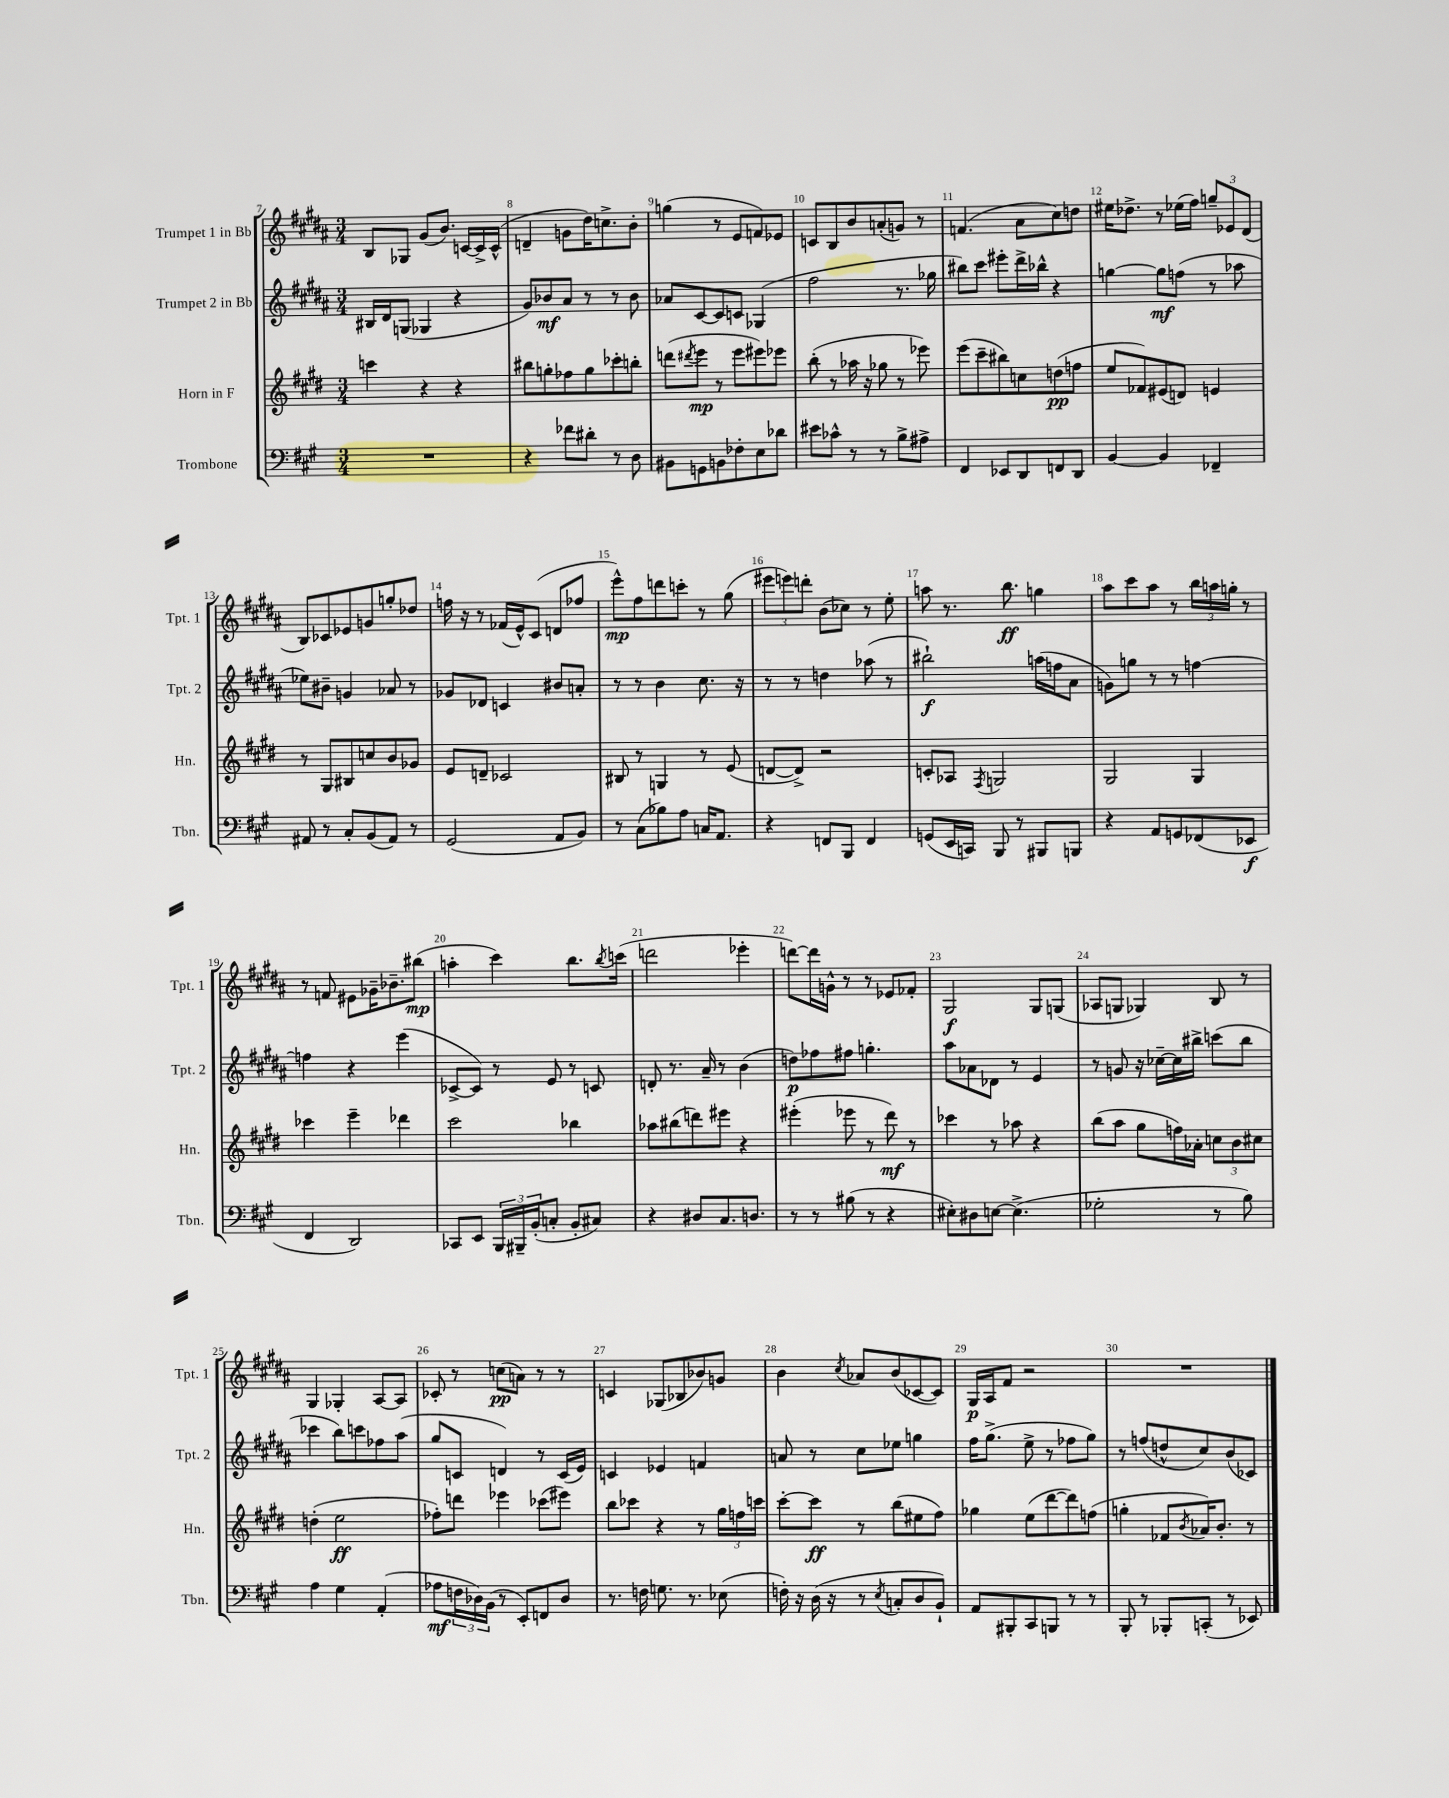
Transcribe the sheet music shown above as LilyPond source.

<<
\new StaffGroup <<
\new Staff = "s0" \with { instrumentName = "Trumpet 1 in Bb" shortInstrumentName = "Tpt. 1" } {
    \clef treble \key b \major \numericTimeSignature \time 3/4
    b8 ges8 gis'8( b'8.) c'16~ c'16-> c'16-^( |
    d'4-- g'8 dis''16) c''8.-> b'8-. |
    g''4( r8 e'8 f'8) ees'8 |
    c'8 b8 b'8 a'8-.( g'8) r8 |
    f'4.( ais'8 cis''8) d''8 |
    eis''16 des''8.-> r8 ees''16( fis''16) \tuplet 3/2 { g''8-- ees'8 dis'8( } |
    b8) ces'8 ees'8 g'8 g''8-. des''8 |
    f''16 r16 r8 fes'16( e'16-^) cis'8( d'8 fes''8 |
    e'''8-^\mp) fis''8 d'''8 c'''8-. r8 gis''8( |
    \tuplet 3/2 { eis'''8 e'''8) d'''8-. } b'8( ces''8) r8 e''8-. |
    a''8 r8. b''8.\ff g''4 |
    ais''8 cis'''8 ais''8 r8 \tuplet 3/2 { b''16 a''16 g''16-. } r8 |
    r8 f'8 eis'8 ges'16-- bes'8.-- bis''8\mp( |
    a''4-. cis'''4) b''8. \acciaccatura { b''8 } c'''16( |
    d'''2 ees'''4-. |
    d'''8~) d'''16 g'16-^ r8 r8 ees'8 fes'8-. |
    gis2\f gis8 g8( |
    aes8 g8 ges4) b8 r8 |
    gis4 ges4-. ais8~ ais8 |
    ces'8-. r8 c''8\pp( a'8) r8 r8 |
    c'4 ges8( bes8 bes'8) g'8 |
    b'4 \acciaccatura { cis''8 } aes'8 b'8( ces'8~ ces'8) |
    gis16\p ais16 fis'8 r2 |
    R2. \bar "|." |
}
\new Staff = "s1" \with { instrumentName = "Trumpet 2 in Bb" shortInstrumentName = "Tpt. 2" } {
    \clef treble \key b \major \numericTimeSignature \time 3/4
    bis16 dis'16 g8( ges4 r4 |
    gis'8) bes'8\mf ais'8 r8 r8 bes'8 |
    aes'8 cis'8~ cis'8 c'8 ges4( |
    fis''2 r8. ges''16 |
    bis''8) cis'''8 eis'''8-. dis'''16-> bes''16-^ r4 |
    g''4~ g''8\mf f''8( r8 aes''8 |
    ees''8) bis'8-- g'4 aes'8 r8 |
    ges'8 des'8 c'4 bis'8 a'8-. |
    r8 r8 b'4 cis''8. r16 |
    r8 r8 d''4 aes''8( r8 |
    bis''2-!\f) a''16( f''16 ais'8 |
    g'8) g''8 r8 r8 f''4~ |
    f''4 r4 e'''4( |
    ces'8~-> ces'8) r8 e'8 r8 c'8 |
    d'8-. r8. ais'16-- r8 b'4( |
    d''8\p) fes''8 fis''8 g''4.-. |
    ais''8 aes'8 des'8 r8 e'4 |
    r8 g'8 r16 ces''16~-- ces''16 bis''16-> c'''8( bis''8 |
    ces'''4 b''8) c'''8 fes''8 ais''8( |
    gis''8 c'8 d'4) r8 c'16( e'16) |
    c'4 ees'4 f'4 |
    a'8 r8 cis''8 ees''8 g''4 |
    fis''16 gis''8.->( e''8-> r8 fes''8 gis''8) |
    r8 f''8( d''8-^ cis''8) b'8( ces'8) \bar "|." |
}
\new Staff = "s2" \with { instrumentName = "Horn in F" shortInstrumentName = "Hn." } {
    \clef treble \key e \major \numericTimeSignature \time 3/4
    c'''4 r4 r4 |
    bis''8 g''8-. fes''8 g''8 ces'''8-. b''8-. |
    d'''8( \acciaccatura { dis'''8 } e'''8\mp r8 e'''8 eis'''8) ees'''8 |
    b''8-.( r8 aes''16 r16 ges''8 r8 ees'''8) |
    e'''8( cis'''8-- bis''8) c''8 d''8\pp( f''8 |
    e''8 fes'8) eis'8( d'8) e'4 |
    r8 gis8 bis8 c''8 b'8 ges'8 |
    e'8 d'8-- ces'2 |
    bis8 r8 g4 r8 e'8( |
    d'8~ d'8->) r2 |
    c'8-. aes8 \acciaccatura { fis8 } g2 |
    gis2 gis4 |
    ces'''4 e'''4-- des'''4 |
    cis'''2 bes''4 |
    aes''8 bis''8( d'''8) eis'''8 r4 |
    eis'''4-.( ees'''8 r8 dis'''8\mf) r8 |
    ces'''4 r8 aes''8 r4 |
    b''8( a''8 gis''8 f''16) aes'16-. \tuplet 3/2 { c''8 b'8 cis''8 } |
    d''4-.( e''2\ff |
    fes''8-.) d'''8 ees'''4 ces'''8( eis'''8) |
    b''8 ces'''8 r4 r8 \tuplet 3/2 { gis''16 f''16 c'''16 } |
    cis'''8~-. cis'''8\ff r8 b''8( eis''8 fis''8) |
    ges''4 e''8( dis'''8~ dis'''8) f''8( |
    g''4-. fes'8 \acciaccatura { b'8 } aes'16) b'8.-. r8 \bar "|." |
}
\new Staff = "s3" \with { instrumentName = "Trombone" shortInstrumentName = "Tbn." } {
    \clef bass \key a \major \numericTimeSignature \time 3/4
    R2. |
    r4 fes'8 dis'8-. r8 d8 |
    bis,8 g,8 b,8 fes8-. e8 des'8 |
    eis'8 ces'8-^ r8 r8 b8-> ais8-> |
    fis,4 ees,8 d,8 f,8 d,8 |
    b,4~ b,4 fes,4-- |
    ais,8 r8 cis8-. b,8( ais,8) r8 |
    gis,2( a,8 b,8) |
    r8 cis8( bes8) a8 c16 a,8. |
    r4 f,8 b,,8 f,4 |
    g,8( e,16 c,16) b,,8 r8 bis,,8 b,,8 |
    r4 a,8 g,8 fes,8( ees,8\f |
    fis,4 d,2) |
    ces,8 e,8 \tuplet 3/2 { b,,16 bis,,16-- b,16-.( } c8-. b,8-. cis8) |
    r4 dis8 cis8. d8. |
    r8 r8 bis8( r8 r4 |
    eis8-.) dis8 e8~ e4.->( |
    ges2-. r8 b8) |
    a4 gis4 a,4-.( |
    aes8\mf \tuplet 3/2 { f16 des16) b,16( } r8 e,8-.) f,8 des8 |
    r8. f16 g8. r8. ees8( |
    f16-.) r16 d16( r16 r8 \acciaccatura { e8 } c8-. d8 b,8-!) |
    a,8 bis,,8-. cis,8 b,,8 r8 r8 |
    b,,8-. r8 bes,,8-. c,8-.( r8 ees,8) \bar "|." |
}
>>
>>
\layout { \context { \Score currentBarNumber = #7 \override BarNumber.break-visibility = ##(#f #t #t) barNumberVisibility = #all-bar-numbers-visible } }
